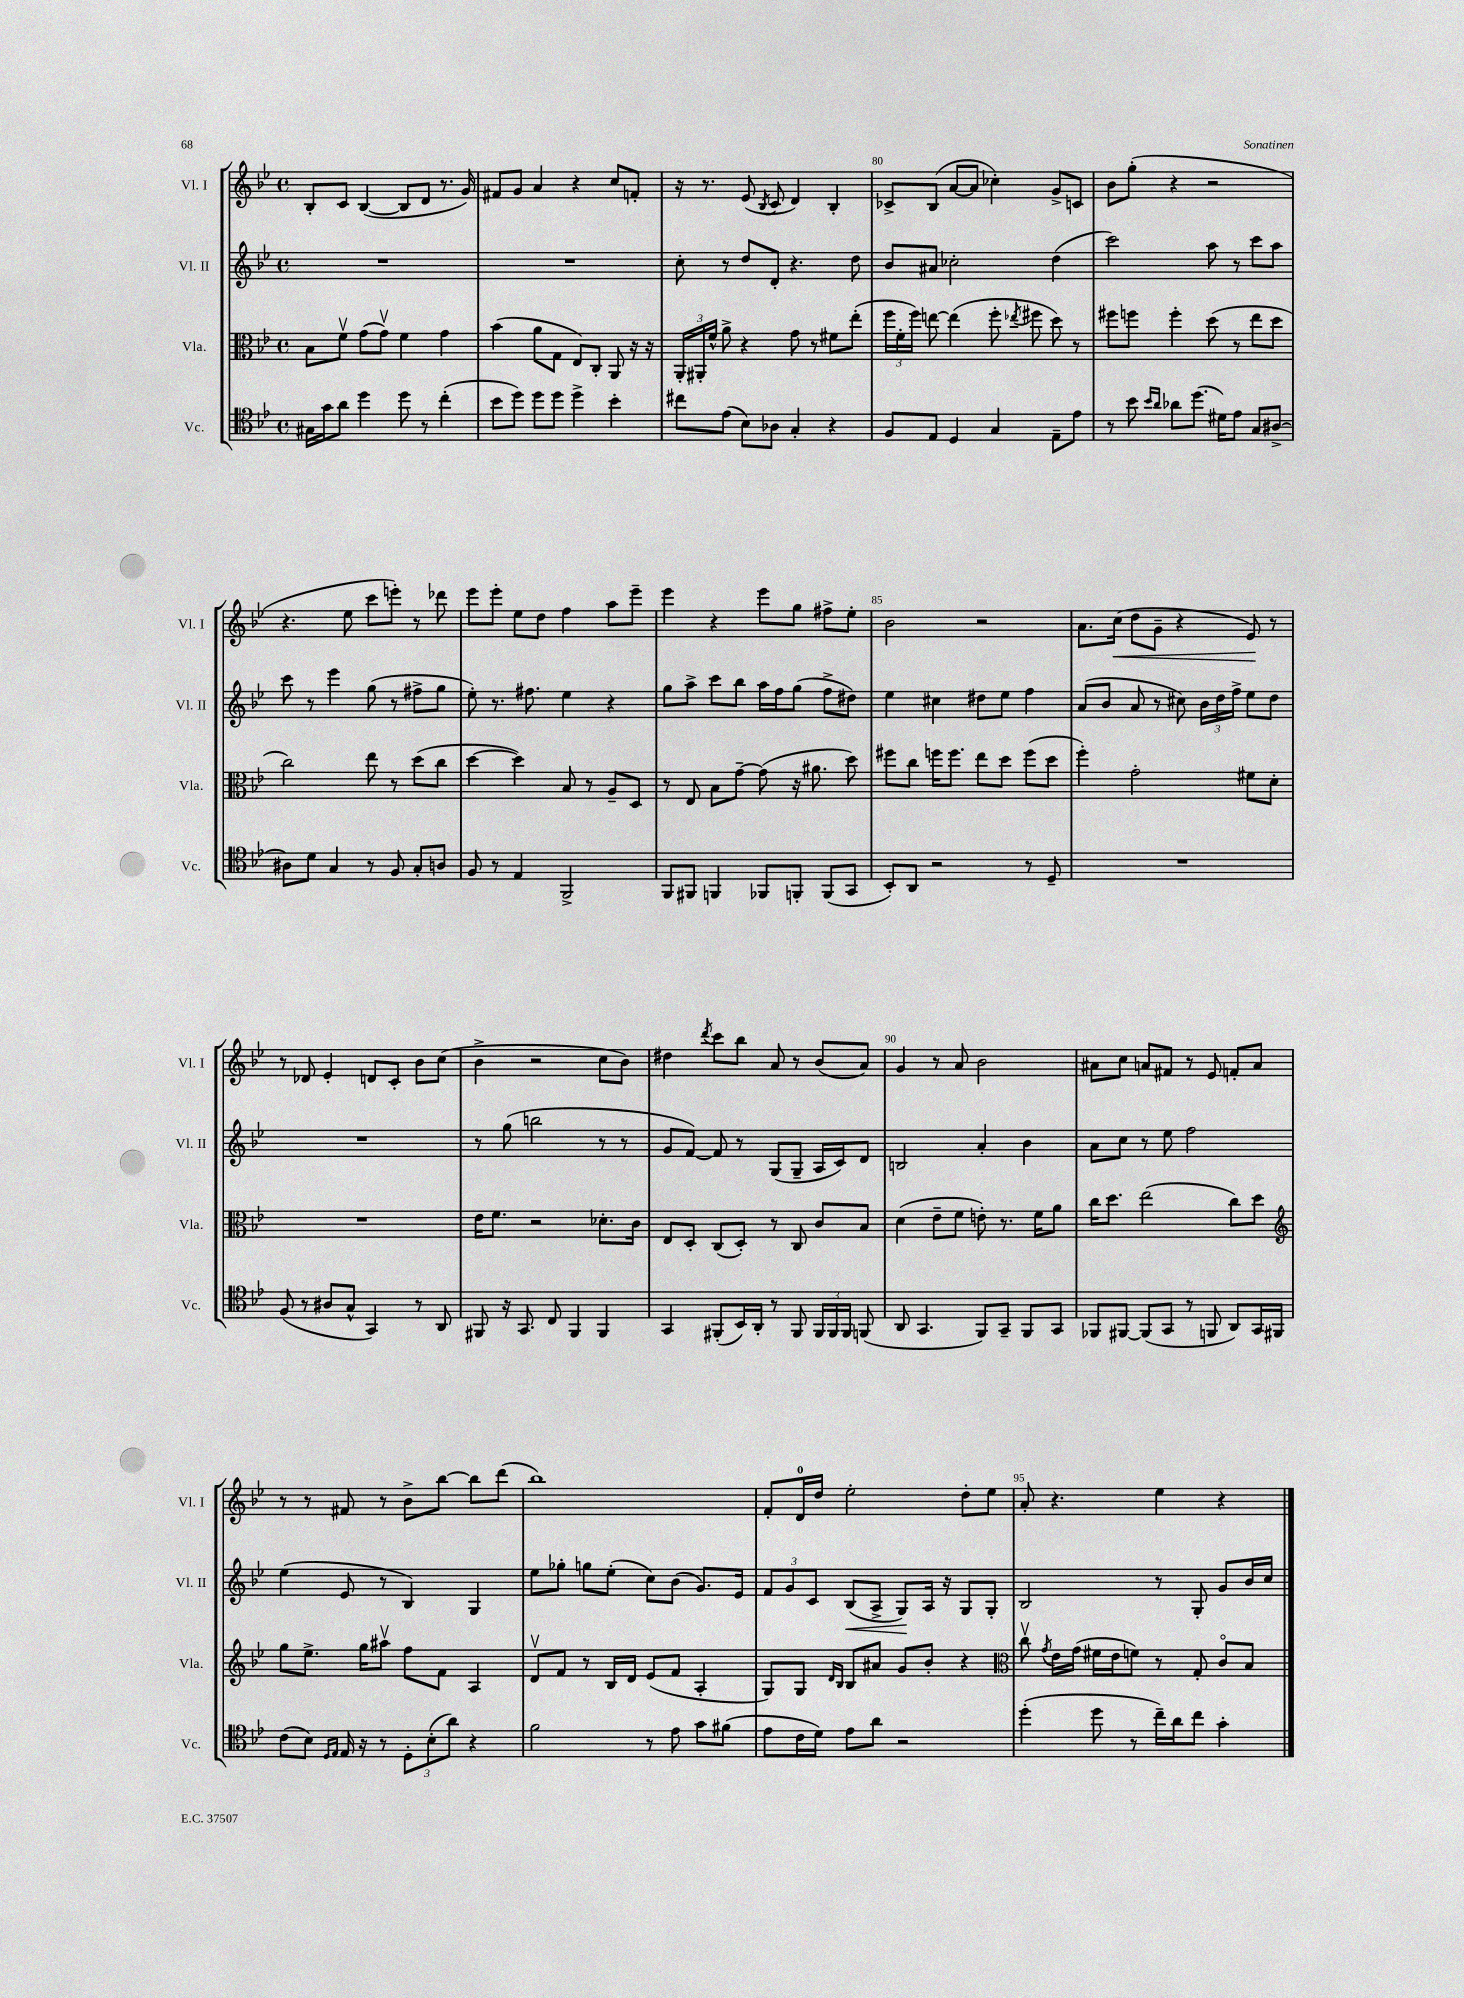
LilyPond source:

<<
\new StaffGroup <<
\new Staff = "s0" \with { instrumentName = "Vl. I" shortInstrumentName = "Vl. I" } {
    \clef treble \key bes \major \defaultTimeSignature \time 4/4
    \autoBeamOff bes8[-. c'8] bes4~( bes8[ d'8] r8. g'16) |
    fis'8[ g'8] a'4 r4 c''8[ f'8]-. |
    r16 r8. ees'8( \acciaccatura { bes8 } c'8 d'4) bes4-. |
    ces'8[-> bes8]( a'8[~ a'8] ces''4-.) g'8[-> c'8] |
    bes'8[ g''8]-.( r4 r2 |
    r4. ees''8 c'''8[ e'''8]-.) r8 des'''8 |
    ees'''8[ ees'''8]-. ees''8[ d''8] f''4 a''8[ ees'''8]-- |
    ees'''4 r4 ees'''8[ g''8] fis''8[-> ees''8]-. |
    bes'2 r2 |
    a'8.[ c''16]\<( d''8[ g'8]-- r4 ees'8\!) r8 |
    r8 des'8 ees'4-. d'8[ c'8]-. bes'8[ c''8]( |
    bes'4-> r2 c''8[ bes'8]) |
    dis''4 \acciaccatura { d'''8 } c'''8[ bes''8] a'8 r8 bes'8[( a'8]) |
    g'4 r8 a'8 bes'2 |
    ais'8[ c''8] a'8[ fis'8] r8 ees'8 f'8[-. a'8] |
    r8 r8 fis'8 r8 bes'8[-> bes''8]~ bes''8[ d'''8]( |
    bes''1) |
    f'8[-. d'16-0 d''16] ees''2-. d''8[-. ees''8] |
    a'8-. r4. ees''4 r4 \bar "|." |
}
\new Staff = "s1" \with { instrumentName = "Vl. II" shortInstrumentName = "Vl. II" } {
    \clef treble \key bes \major \defaultTimeSignature \time 4/4
    \autoBeamOff R1 |
    R1 |
    c''8-. r8 d''8[ d'8]-. r4. d''8 |
    bes'8[ ais'8] ces''2-. d''4( |
    c'''2) a''8 r8 c'''8[ a''8] |
    c'''8 r8 ees'''4 g''8( r8 fis''8[-> g''8] |
    ees''8-.) r8. fis''8. ees''4 r4 |
    g''8[ a''8]-> c'''8[ bes''8] a''16[ f''16 g''8]( f''8[-> dis''8]) |
    ees''4 cis''4 dis''8[ ees''8] f''4 |
    a'8[( bes'8] a'8 r8 cis''8) \tuplet 3/2 { bes'16[ d''16 f''16]-> } ees''8[ d''8] |
    R1 |
    r8 g''8( b''2 r8 r8 |
    g'8[ f'8]~) f'8 r8 g8[( g8]-- a16[ c'16) d'8] |
    b2 a'4-. bes'4 |
    a'8[ c''8] r8 ees''8 f''2 |
    ees''4( ees'8 r8 bes4) g4 |
    ees''8[ ges''8]-. g''8[ ees''8]-.( c''8[) bes'8]( g'8.[) ees'16] |
    \tuplet 3/2 { f'8[ g'8 c'8] } bes8[\<( a8]-> g8[\!) a16] r16 g8[ g8]-. |
    bes2 r8 g8-. g'8[ bes'16 c''16] \bar "|." |
}
\new Staff = "s2" \with { instrumentName = "Vla." shortInstrumentName = "Vla." } {
    \clef alto \key bes \major \defaultTimeSignature \time 4/4
    \autoBeamOff bes8[ f'8]\upbow g'8[( g'8]\upbow) f'4 g'4 |
    bes'4( a'8[ g8] ees8[) c8]-. a,8 r16 r16 |
    \tuplet 3/2 { a,16[-. ais,16-. f'16]-^ } a'8-> r4 g'8 r8 fis'8[ ees''8]-.( |
    \tuplet 3/2 { f''16[ f'16-. f''16]) } e''8~ e''4( f''8-. \acciaccatura { ees''8 } fis''8 d''8) r8 |
    fis''8[ f''8] f''4-. d''8( r8 ees''8[ d''8] |
    c''2) ees''8 r8 d''8[( c''8] |
    d''4~ d''4) bes8 r8 a8[-- d8] |
    r8 ees8 bes8[ g'8]~-- g'8( r16 ais'8. d''8) |
    fis''8[ c''8] f''16[ f''8.] ees''8[ d''8] f''8[( d''8] |
    f''4-.) g'2-. fis'8[ d'8]-. |
    R1 |
    ees'16[ f'8.] r2 des'8.[-. c'16] |
    ees8[ d8]-. c8[( d8]-.) r8 c8 c'8[ bes8] |
    d'4( ees'8[-- f'8] e'8-.) r8. f'16[ a'8] |
    c''16[ d''8.] ees''2( c''8[) d''8] |
    \clef treble g''8[ ees''8.]-> g''16[ ais''8]\upbow f''8[ f'8] a4 |
    d'8[\upbow f'8] r8 bes16[ d'16] ees'8[( f'8] a4-. |
    g8[) g8] \grace { d'16[ bes16] } bes8[ ais'8] g'8[ bes'8]-. r4 |
    \clef alto c''8\upbow \acciaccatura { g'8 } ees'16[ g'16]( fis'16[ ees'16 f'8]) r8 g8-. c'8[\flageolet bes8] \bar "|." |
}
\new Staff = "s3" \with { instrumentName = "Vc." shortInstrumentName = "Vc." } {
    \clef tenor \key bes \major \defaultTimeSignature \time 4/4
    \autoBeamOff gis16[ g'16 a'8] d''4 d''8 r8 c''4-.( |
    bes'8[ d''8]) d''8[ d''8] d''4-> bes'4-. |
    cis''8[ ees'8]( bes8[) aes8] g4-. r4 |
    f8[ ees8] d4 g4 ees8[-- ees'8] |
    r8 bes'8 \grace { bes'16[ a'16] } aes'8[ d''8.]( dis'16[) ees'8] g8[ ais8]~-> |
    ais8[ d'8] g4 r8 f8 g8[-. a8] |
    f8 r8 ees4 f,2-> |
    f,8[ fis,8] f,4 fes,8[ f,8]-. f,8[( g,8] |
    bes,8[-.) a,8] r2 r8 d8-- |
    R1 |
    f8( r8 ais8[ g8]-^ g,4) r8 a,8 |
    fis,8 r16 g,8. c8 fis,4 fis,4 |
    g,4 fis,8[-.( bes,16) a,16]-. r8 fis,8 \tuplet 3/2 { fis,16[ fis,16 fis,16] } f,8( |
    a,8 g,4. f,8[) g,8]-- f,8[ g,8] |
    fes,8[ fis,8]~ fis,8[( g,8] r8 f,8 a,8[) g,16 fis,16] |
    c'8[( bes8]) \grace { d16[ ees16] } ees16 r16 r8 \tuplet 3/2 { d8[-. bes8-.( a'8]) } r4 |
    f'2 r8 ees'8 g'8[ fis'8]( |
    ees'8[ c'16 d'16]) ees'8[ a'8] r2 |
    d''4-.( d''8 r8 c''16[--) a'16 c''8] g'4-. \bar "|." |
}
>>
>>
\layout { \context { \Score currentBarNumber = #77 \override BarNumber.break-visibility = ##(#f #t #t) barNumberVisibility = #(every-nth-bar-number-visible 5) } }
